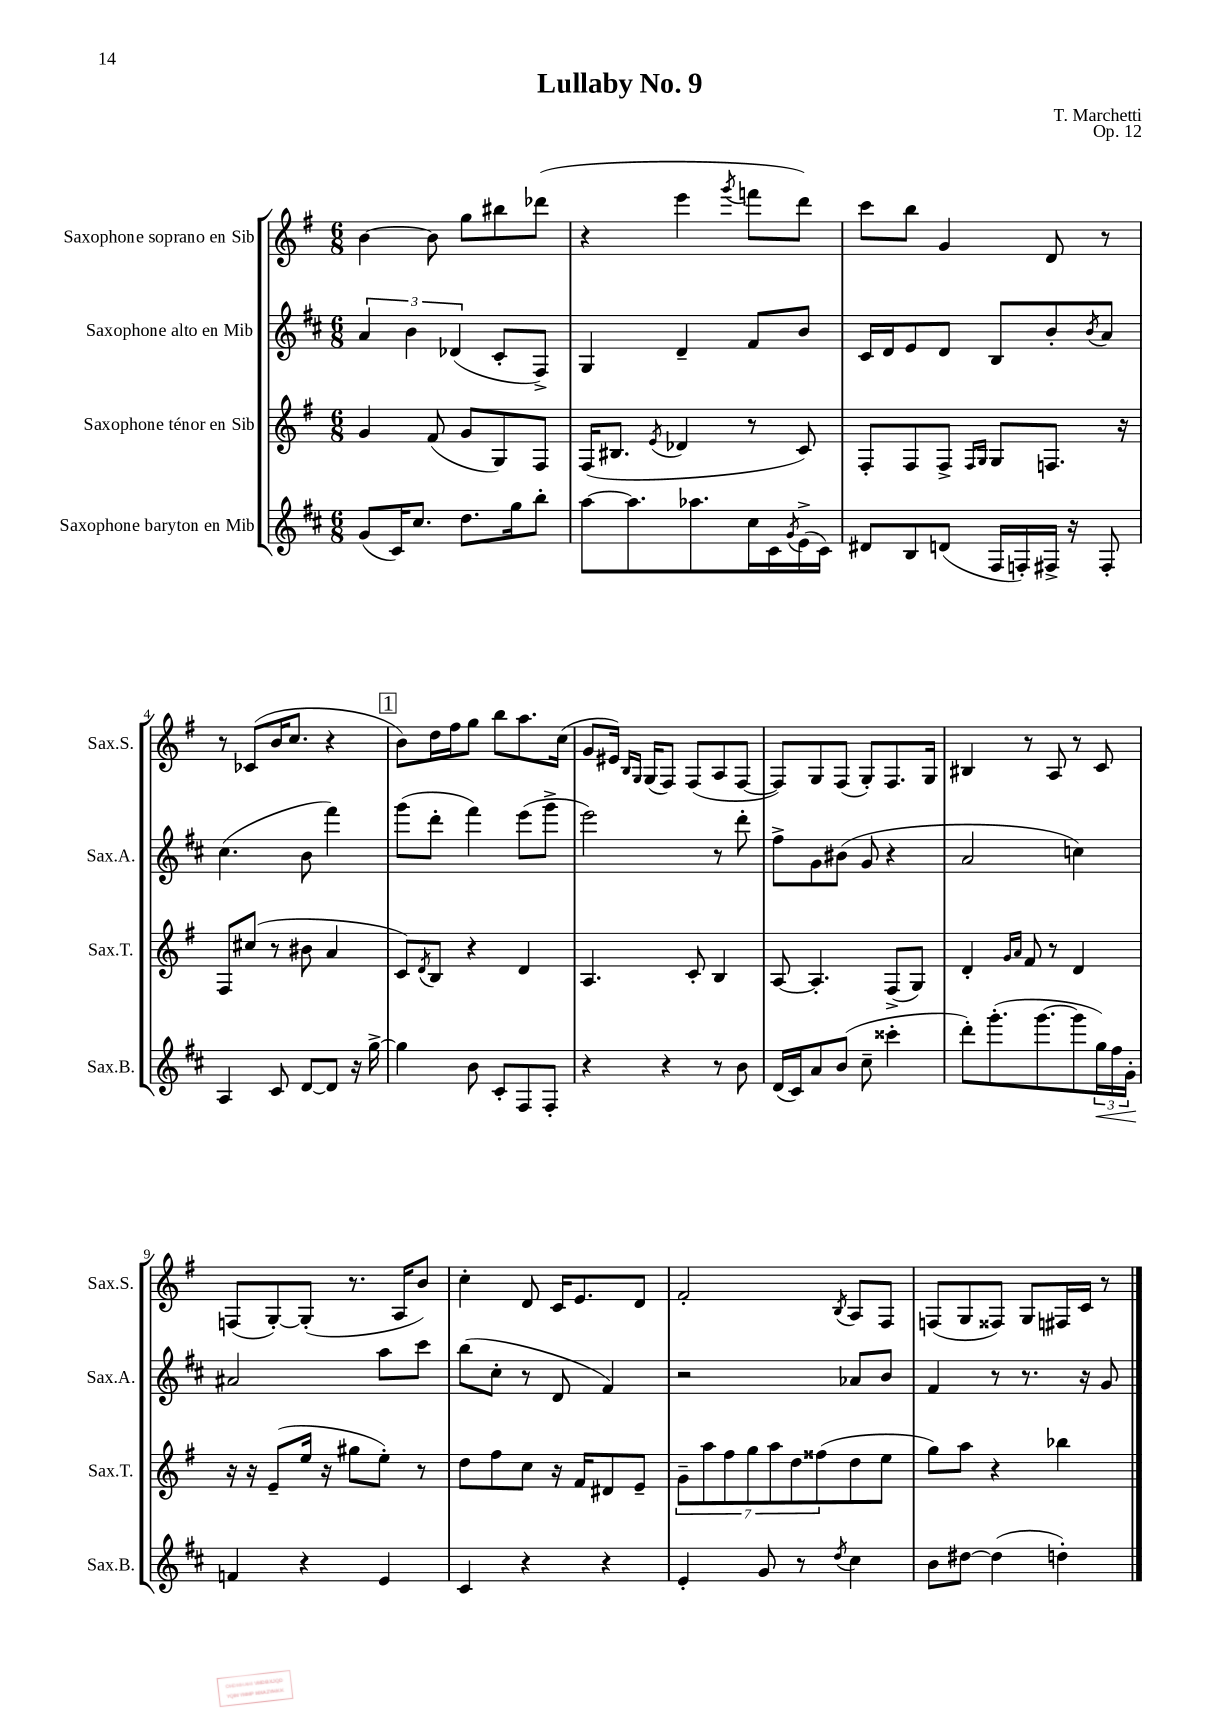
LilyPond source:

\header { title = "Lullaby No. 9" composer = "T. Marchetti" opus = "Op. 12" }
<<
\new StaffGroup <<
\new Staff = "s0" \with { instrumentName = "Saxophone soprano en Sib" shortInstrumentName = "Sax.S." } {
    \clef treble \key g \major \numericTimeSignature \time 6/8
    b'4~ b'8 g''8 bis''8 des'''8( |
    r4 e'''4 \acciaccatura { g'''8 } f'''8 d'''8) |
    c'''8 b''8 g'4 d'8 r8 |
    r8 ces'8( b'16 c''8. r4 |
    \mark \markup { \box "1" } b'8) d''16 fis''16 g''8 b''8 a''8. c''16( |
    g'8 eis'16) \grace { b16 g16 } g16( fis8) fis8( a8 fis8~ |
    fis8) g8 fis8( g8-.) fis8. g16 |
    bis4 r8 a8 r8 c'8 |
    f8( g8~-.) g8-.( r8. a16 b'8) |
    c''4-. d'8 c'16 e'8. d'8 |
    fis'2-. \acciaccatura { b8 } a8 fis8 |
    f8( g8 fisis8) g8 fis16 c'16 r8 \bar "|." |
}
\new Staff = "s1" \with { instrumentName = "Saxophone alto en Mib" shortInstrumentName = "Sax.A." } {
    \clef treble \key d \major \numericTimeSignature \time 6/8
    \tuplet 3/2 { a'4 b'4 des'4( } cis'8-. fis8->) |
    g4 d'4-- fis'8 b'8 |
    cis'16 d'16 e'8 d'8 b8 b'8-. \acciaccatura { b'8 } a'8 |
    cis''4.( b'8 fis'''4) |
    \mark \markup { \box "1" } g'''8( d'''8-. fis'''4) e'''8( g'''8-> |
    e'''2) r8 d'''8-. |
    fis''8-> g'8 bis'8( g'8 r4 |
    a'2 c''4) |
    ais'2 a''8 cis'''8 |
    b''8( cis''8-. r8 d'8 fis'4) |
    r2 aes'8 b'8 |
    fis'4 r8 r8. r16 g'8 \bar "|." |
}
\new Staff = "s2" \with { instrumentName = "Saxophone ténor en Sib" shortInstrumentName = "Sax.T." } {
    \clef treble \key g \major \numericTimeSignature \time 6/8
    g'4 fis'8( g'8 g8) fis8 |
    fis16( bis8. \acciaccatura { e'8 } des'4 r8 c'8) |
    fis8-. fis8 fis8-> \grace { fis16 g16 } g8 f8. r16 |
    fis8 cis''8( r8 bis'8 a'4 |
    \mark \markup { \box "1" } c'8) \acciaccatura { d'8 } b8 r4 d'4 |
    a4. c'8-. b4 |
    a8~ a4.-. fis8->( g8) |
    d'4-. \grace { g'16 a'16 } fis'8 r8 d'4 |
    r16 r16 e'8--( e''16 r16 gis''8 e''8-.) r8 |
    d''8 fis''8 c''8 r16 fis'16 dis'8 e'8-- |
    \tuplet 7/4 { g'8-- a''8 fis''8 g''8 a''8 d''8 fisis''8( } d''8 e''8 |
    g''8) a''8 r4 bes''4 \bar "|." |
}
\new Staff = "s3" \with { instrumentName = "Saxophone baryton en Mib" shortInstrumentName = "Sax.B." } {
    \clef treble \key d \major \numericTimeSignature \time 6/8
    g'8( cis'16) cis''8. d''8. g''16 b''8-. |
    a''8~ a''8. aes''8. cis''16 cis'16 \acciaccatura { g'8 } e'16->( cis'16) |
    dis'8 b8 d'8( fis16 f16-.) fis16-> r16 fis8-. |
    a4 cis'8 d'8~ d'8 r16 g''16~-> |
    \mark \markup { \box "1" } g''4 b'8 cis'8-. fis8 fis8-. |
    r4 r4 r8 b'8 |
    d'16( cis'16) a'8 b'8( cis''8-- cisis'''4-. |
    d'''8-.) g'''8.-.( g'''8.~ g'''8 \tuplet 3/2 { g''16\<) fis''16 g'16-.\! } |
    f'4 r4 e'4 |
    cis'4 r4 r4 |
    e'4-. g'8 r8 \acciaccatura { d''8 } cis''4 |
    b'8 dis''8~ dis''4( d''4-.) \bar "|." |
}
>>
>>
